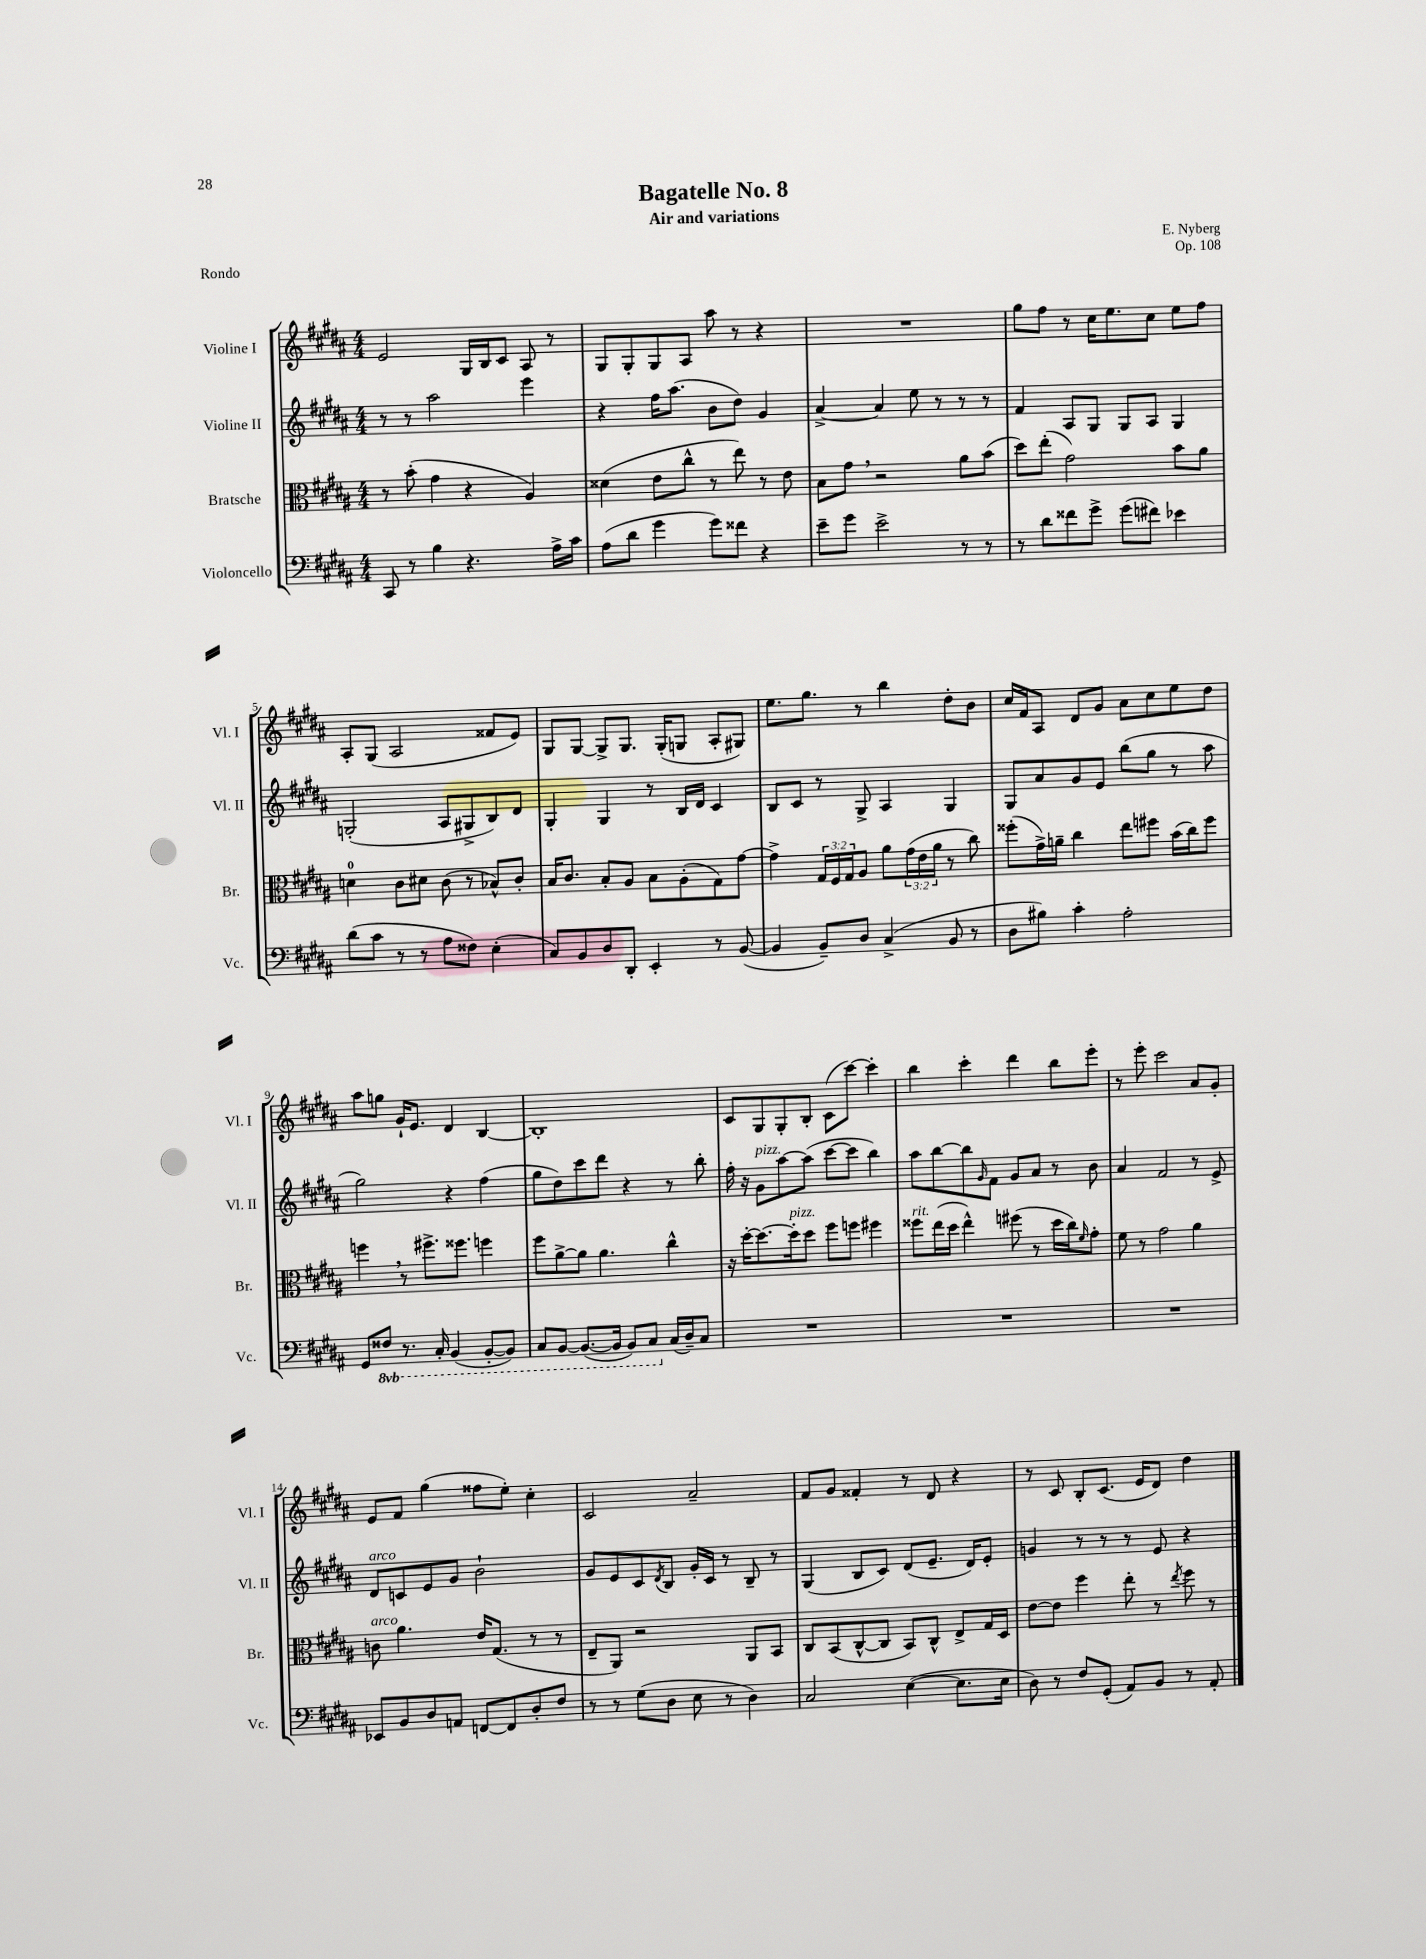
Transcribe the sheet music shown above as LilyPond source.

\header { title = "Bagatelle No. 8" composer = "E. Nyberg" subtitle = "Air and variations" opus = "Op. 108" piece = "Rondo" }
<<
\new StaffGroup <<
\new Staff = "s0" \with { instrumentName = "Violine I" shortInstrumentName = "Vl. I" } {
    \clef treble \key b \major \numericTimeSignature \time 4/4
    e'2 gis16 b16 cis'8 ais8 r8 |
    gis8 gis8-. gis8 ais8 ais''8 r8 r4 |
    R1 |
    gis''8 fis''8 r8 cis''16 e''8. cis''8 e''8 fis''8 |
    ais8-. gis8( ais2 fisis'8 e'8) |
    gis8 gis8~ gis8-> gis8. gis16-.( g8 ais8-. gis8) |
    e''8. gis''8. r8 b''4 dis''8-. b'8 |
    cis''16 fis'16 ais8 dis'8 gis'8 ais'8 cis''8 e''8 dis''8 |
    ais''8 g''8 gis'16-! e'8. dis'4 b4~ |
    b1-. |
    cis'8 gis8 gis8-. b8-. cis'8( cis'''8~) cis'''4-. |
    b''4 cis'''4-. dis'''4 b''8 e'''8-. |
    r8 e'''8-. cis'''2 ais'8 gis'8-. |
    e'8 fis'8 gis''4( fisis''8 e''8-.) cis''4-. |
    cis'2 ais'2-- |
    fis'8 gis'8 fisis'4-. r8 dis'8 r4 |
    r8 cis'8 b8-. cis'8.( e'16 dis'8) dis''4 \bar "|." |
}
\new Staff = "s1" \with { instrumentName = "Violine II" shortInstrumentName = "Vl. II" } {
    \clef treble \key b \major \numericTimeSignature \time 4/4
    r8 r8 ais''2 e'''4 |
    r4 fis''16 ais''8.( b'8 dis''8) gis'4 |
    ais'4~-> ais'4 e''8 r8 r8 r8 |
    fis'4 ais8 gis8 gis8 ais8 gis4 |
    g2-.( ais8 gis8-> b8) dis'8 |
    gis4-. gis4 r8 b16 dis'16 cis'4 |
    b8 cis'8 r8 gis8-> ais4 gis4 |
    gis8 ais'8 gis'8 e'8 b''8( gis''8 r8 ais''8 |
    gis''2) r4 fis''4( |
    gis''8 dis''8) cis'''8 dis'''8 r4 r8 b''8-. |
    fis''16-. r16 gis'8^\markup { \italic "pizz." } ais''8~ ais''8( cis'''8~ cis'''8 b''4) |
    ais''8 b''8~ b''8 \grace { gis'16 } fis'8 gis'8 ais'8 r8 b'8 |
    ais'4 fis'2 r8 e'8-> |
    dis'8^\markup { \italic "arco" } c'8 e'8 gis'8 b'2-! |
    gis'8 e'8 cis'8 \acciaccatura { dis'8 } b8 gis'16-. cis'16 r8 b8-- r8 |
    gis4( b8 cis'8) dis'8( e'8.-- dis'16) e'8-. |
    g'4 r8 r8 r8 e'8 r4 \bar "|." |
}
\new Staff = "s2" \with { instrumentName = "Bratsche" shortInstrumentName = "Br." } {
    \clef alto \key b \major \numericTimeSignature \time 4/4 \override Staff.TupletNumber.text = #tuplet-number::calc-fraction-text
    r8 b'8-.( gis'4 r4 ais4) |
    disis'4( e'8 cis''8-^ r8 e''8) r8 e'8 |
    b8 gis'8 \breathe r2 ais'8 b'8( |
    dis''8) e''8-.( gis'2) b'8 ais'8 |
    d'4-0 cis'8 dis'8 cis'8( r8 bes8-^) cis'8-. |
    b16 cis'8. b8-. ais8 b8 ais8-.( gis8) gis'8~ |
    gis'4-> \tuplet 3/2 { gis16 fis16 gis16 } ais8 ais'8 \tuplet 3/2 { gis'16( e'16 ais'16 } r8 cis''8) |
    fisis''8-.( gis'16->) a'16-- cis''4 e''8 fis''8 b'16( cis''16) fis''8 |
    f''4 \breathe r8 fis''8.-> fisis''8. f''4 |
    fis''8 ais'8~-> ais'8 ais'4. cis''4-^ |
    r16 dis''16~-. dis''8.~ dis''16-.^\markup { \italic "pizz." } dis''8 fis''8 f''8 fis''4 |
    fisis''8^\markup { \italic "rit." } e''16( dis''16 e''4-^) fis''8( r8 dis''16 cis''16) \grace { fis'16 } gis'8-. |
    fis'8 r8 gis'2 ais'4 |
    c'8^\markup { \italic "arco" } ais'4. e'16 gis8.( r8 r8 |
    e8-- ais,8) r2 ais,8 b,8 |
    cis8 b,8( cis8~-^ cis8 b,8) cis8-^ e8-> gis16 dis16 |
    e'8~ e'8 fis''4 e''8-. r8 \acciaccatura { e''8 } fis''8 r8 \bar "|." |
}
\new Staff = "s3" \with { instrumentName = "Violoncello" shortInstrumentName = "Vc." } {
    \clef bass \key b \major \numericTimeSignature \time 4/4 \set Staff.ottavationMarkups = #ottavation-simple-ordinals
    cis,8 r8 b4 r4. ais16-> cis'16 |
    ais8( dis'8 gis'4 gis'8) fisis'8 r4 |
    e'8-- gis'8 e'2-> r8 r8 |
    r8 dis'8 fisis'8 gis'8-> gis'8( fis'8) ees'4 |
    dis'8( cis'8 r8 r8 ais8 fisis8) e4-.( |
    cis8) b,8 dis8 dis,8-. e,4-. r8 b,8~( |
    b,4 b,8--) dis8 cis4->( b,8 r8 |
    dis8 bis8) cis'4-. ais2-. |
    gis,8 \ottava #-1 fisis,8 r8. cis,16-. b,,4( b,,8~-. b,,8) |
    cis,8 b,,8~ b,,8.~( b,,16 b,,8) cis,8 \ottava #0 cis16( dis16--) cis8 |
    R1 |
    R1 |
    R1 |
    ees,8 b,8 dis8 a,8 f,8~ f,8 dis8-. fis8 |
    r8 r8 gis8( dis8 e8 r8 dis4) |
    cis2 e4~( e8. e16 |
    dis8) r8 fis8 gis,8-.( ais,8) b,8 r8 ais,8-. \bar "|." |
}
>>
>>
